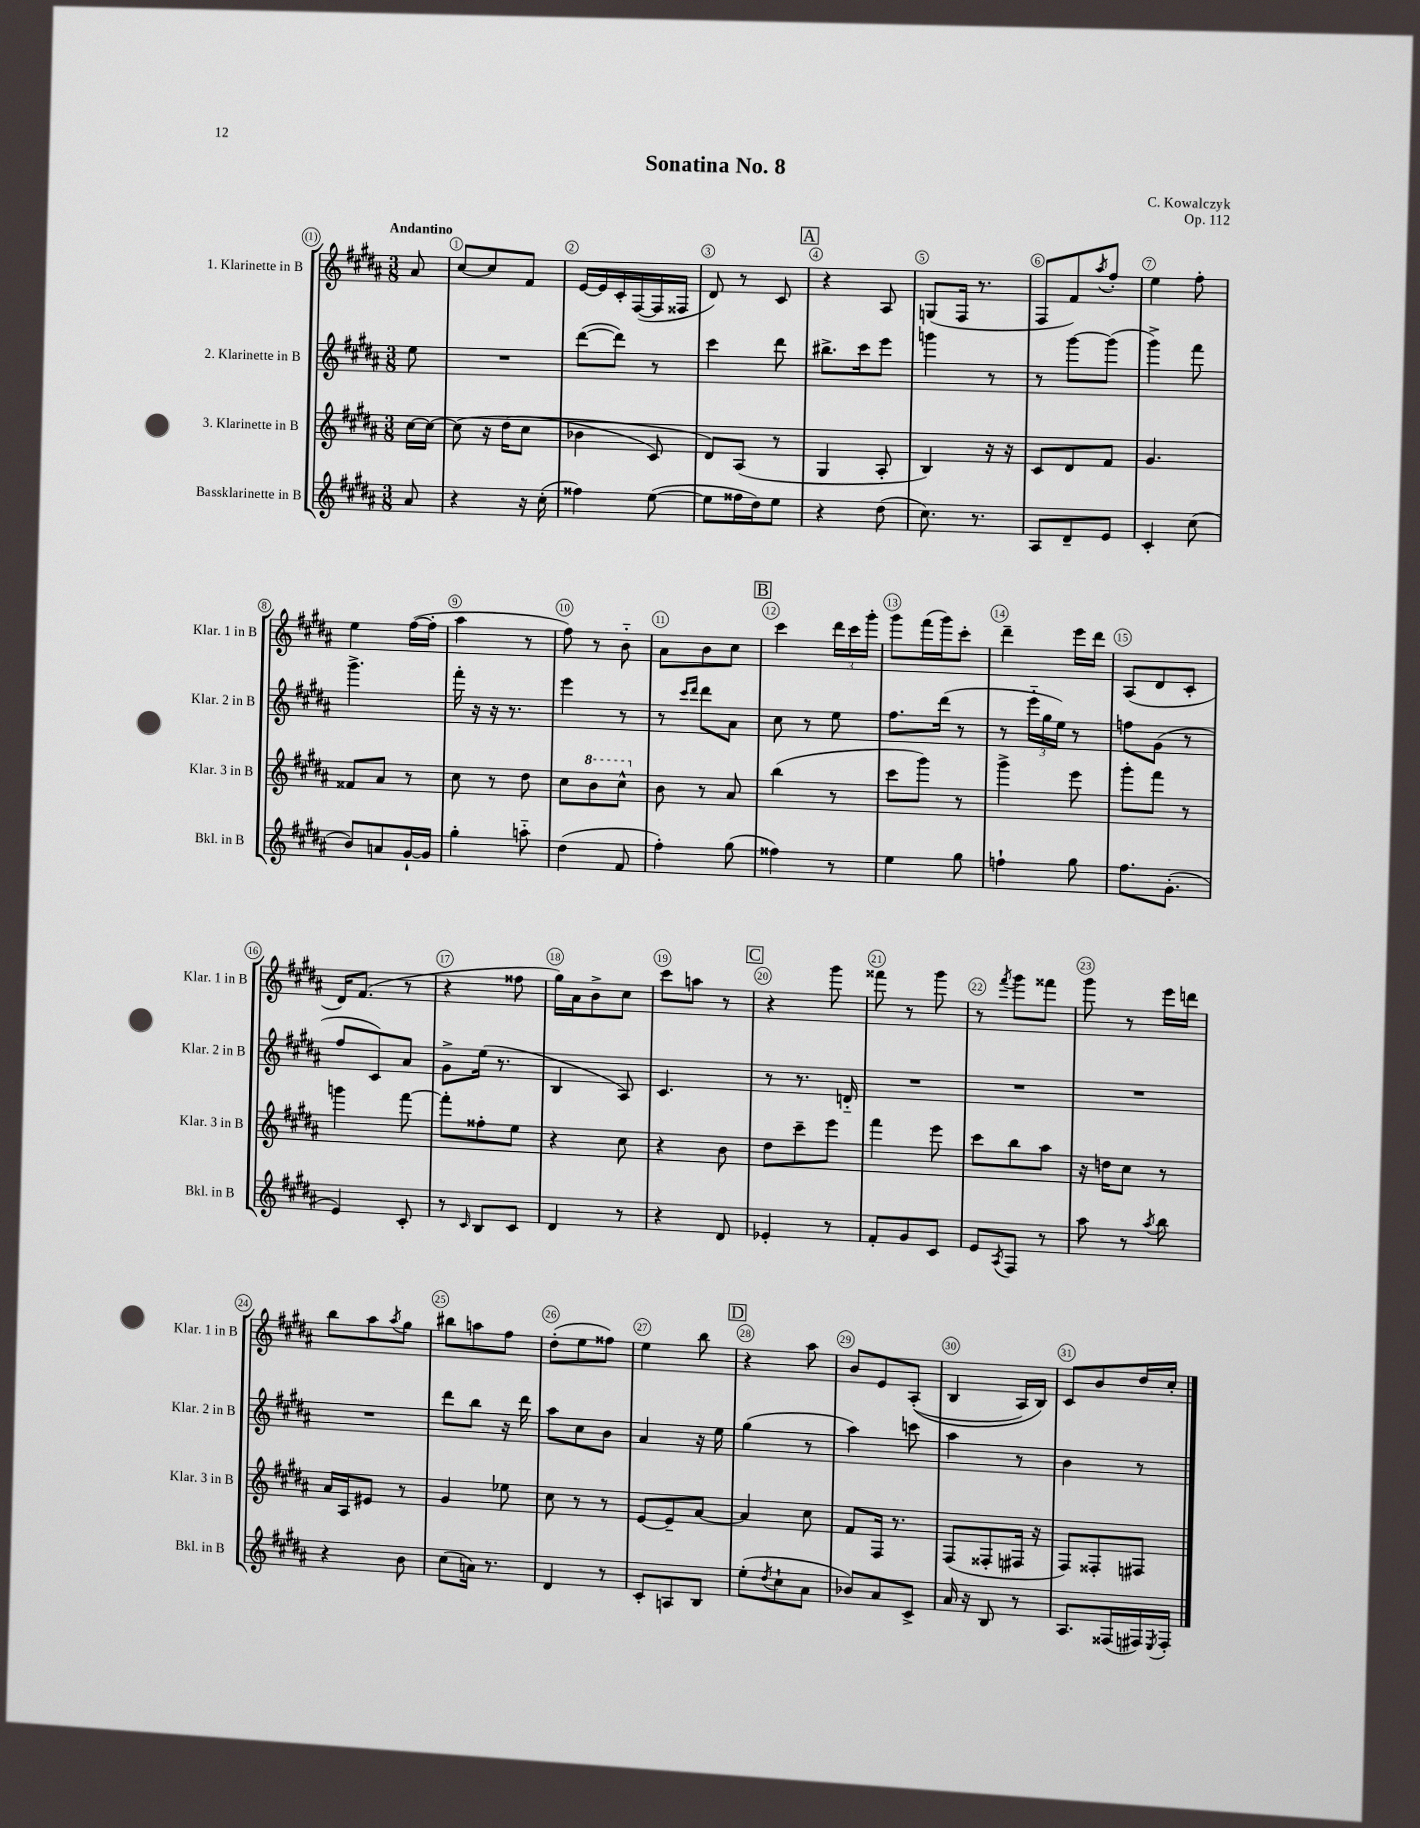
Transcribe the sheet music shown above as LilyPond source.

\header { title = "Sonatina No. 8" composer = "C. Kowalczyk" opus = "Op. 112" }
<<
\new StaffGroup <<
\new Staff = "s0" \with { instrumentName = "1. Klarinette in B" shortInstrumentName = "Klar. 1 in B" } {
    \clef treble \key b \major \numericTimeSignature \time 3/8 \partial 8 \tempo "Andantino"
    ais'8 |
    cis''8~ cis''8 fis'8 |
    e'16~ e'16 cis'16-. fis16~( fis16 fisis16 |
    dis'8) r8 cis'8 |
    \mark \markup { \box "A" } r4 ais8 |
    g8( fis16 r8. |
    fis8 fis'8) \acciaccatura { ais''8 } fis''8-. |
    e''4 fis''8-. |
    e''4 fis''16~( fis''16-. |
    ais''4 r8 |
    fis''8) r8 b'8-_ |
    ais'8 b'8 cis''8 |
    \mark \markup { \box "B" } cis'''4 \tuplet 3/2 { dis'''16 cis'''16 gis'''16-. } |
    gis'''8 fis'''16( gis'''16) cis'''8-. |
    dis'''4-- e'''16 dis'''16 |
    ais8( dis'8 cis'8-. |
    dis'16) fis'8.( r8 |
    r4 fisis''8 |
    gis''16) ais'16 b'8-> cis''8 |
    cis'''8 a''8 r8 |
    \mark \markup { \box "C" } r4 gis'''8 |
    fisis'''8 r8 gis'''8 |
    r8 \acciaccatura { fis'''8 } gis'''8 fisis'''8 |
    gis'''8 r8 e'''16 d'''16 |
    b''8 ais''8 \acciaccatura { ais''8 } gis''8 |
    bis''8 a''8 fis''8 |
    dis''8-.( e''8 fisis''8) |
    e''4 b''8 |
    \mark \markup { \box "D" } r4 ais''8 |
    b'8 e'8 ais8-.(\( |
    b4 ais16) b16\) |
    cis'8 b'8 dis''16 cis''16-. \bar "|." |
}
\new Staff = "s1" \with { instrumentName = "2. Klarinette in B" shortInstrumentName = "Klar. 2 in B" } {
    \clef treble \key b \major \numericTimeSignature \time 3/8 \partial 8
    e''8 |
    R4. |
    dis'''8~( dis'''8) r8 |
    cis'''4 dis'''8 |
    \mark \markup { \box "A" } bis''8.-> cis'''16 e'''8 |
    g'''4 r8 |
    r8 gis'''8~ gis'''8( |
    gis'''4->) fis'''8 |
    gis'''4.-> |
    fis'''16-. r16 r16 r8. |
    e'''4 r8 |
    r8 \grace { cis'''16 dis'''16 } dis'''8 ais'8 |
    \mark \markup { \box "B" } cis''8 r8 e''8 |
    fis''8. dis'''16( r8 |
    r8 \tuplet 3/2 { e'''16-_ gis''16 e''16) } r8 |
    f''8 gis'8( r8 |
    fis''8 cis'8) ais'8 |
    gis'8-> e''16( r8. |
    b4 ais8) |
    cis'4. |
    \mark \markup { \box "C" } r8 r8. d'16-_ |
    R4. |
    R4. |
    R4. |
    R4. |
    dis'''8 b''8 r16 dis'''16 |
    ais''8 cis''8 b'8 |
    ais'4 r16 e''16 |
    \mark \markup { \box "D" } gis''4( r8 |
    ais''4) c'''8 |
    ais''4 r8 |
    b'4 r8 \bar "|." |
}
\new Staff = "s2" \with { instrumentName = "3. Klarinette in B" shortInstrumentName = "Klar. 3 in B" } {
    \clef treble \key b \major \numericTimeSignature \time 3/8 \partial 8
    cis''16~ cis''16~ |
    cis''8\( r16 dis''16( cis''8 |
    bes'4 cis'8) |
    dis'8\) ais8( r8 |
    \mark \markup { \box "A" } gis4 ais8-. |
    b4) r16 r16 |
    cis'8 dis'8 fis'8 |
    gis'4. |
    fisis'8 ais'8 r8 |
    cis''8 r8 dis''8 |
    cis''8 \ottava #1 b''8 cis'''8-^ \ottava #0 |
    b'8 r8 ais'8 |
    \mark \markup { \box "B" } b''4( r8 |
    cis'''8 gis'''8) r8 |
    gis'''4-> e'''8 |
    gis'''8-. fis'''8 r8 |
    g'''4 fis'''8~ |
    fis'''8-. fisis''8-. e''8 |
    r4 cis''8 |
    r4 b'8 |
    \mark \markup { \box "C" } dis''8 cis'''8-- e'''8 |
    fis'''4 e'''8 |
    cis'''8 b''8 ais''8 |
    r16 d''16 cis''8 r8 |
    ais'16 ais16 eis'8 r8 |
    gis'4 ees''8 |
    cis''8 r8 r8 |
    e'8~ e'8-- ais'8~ |
    \mark \markup { \box "D" } ais'4 cis''8 |
    fis'8 fis16 r8. |
    fis8( fisis8-. fis16 r16 |
    fis8) fisis8-. fis8 \bar "|." |
}
\new Staff = "s3" \with { instrumentName = "Bassklarinette in B" shortInstrumentName = "Bkl. in B" } {
    \clef treble \key b \major \numericTimeSignature \time 3/8 \partial 8
    ais'8 |
    r4 r16 cis''16-.( |
    fisis''4) e''8~( |
    e''8 fisis''16 dis''16) e''8 |
    \mark \markup { \box "A" } r4 dis''8( |
    cis''8.) r8. |
    ais8 dis'8-- e'8 |
    cis'4-. cis''8( |
    b'8) a'8 gis'16~-! gis'16 |
    gis''4-. a''8-_ |
    dis''4( fis'8 |
    fis''4-.) gis''8( |
    \mark \markup { \box "B" } fisis''4) r8 |
    e''4 gis''8 |
    f''4-! gis''8 |
    fis''8. gis'8.-.( |
    e'4) cis'8-. |
    r8 \grace { cis'16 } b8 cis'8 |
    dis'4 r8 |
    r4 dis'8 |
    \mark \markup { \box "C" } ees'4-. r8 |
    fis'8-. gis'8 cis'8 |
    e'8 \acciaccatura { ais8 } fis8 r8 |
    ais''8 r8 \acciaccatura { ais''8 } b''8 |
    r4 b'8 |
    cis''8( a'16) r8. |
    dis'4 r8 |
    cis'8-. a8 b8 |
    \mark \markup { \box "D" } e''8-.( \acciaccatura { dis''8 } cis''8-! ais'8 |
    bes'8) ais'8 cis'8-> |
    ais'16 r16 b8 r8 |
    ais8. fisis16( fis16) \acciaccatura { e8 } fis16-. \bar "|." |
}
>>
>>
\layout { \context { \Score \override BarNumber.break-visibility = ##(#f #t #t) barNumberVisibility = #all-bar-numbers-visible \override BarNumber.stencil = #(make-stencil-circler 0.1 0.3 ly:text-interface::print) } }
